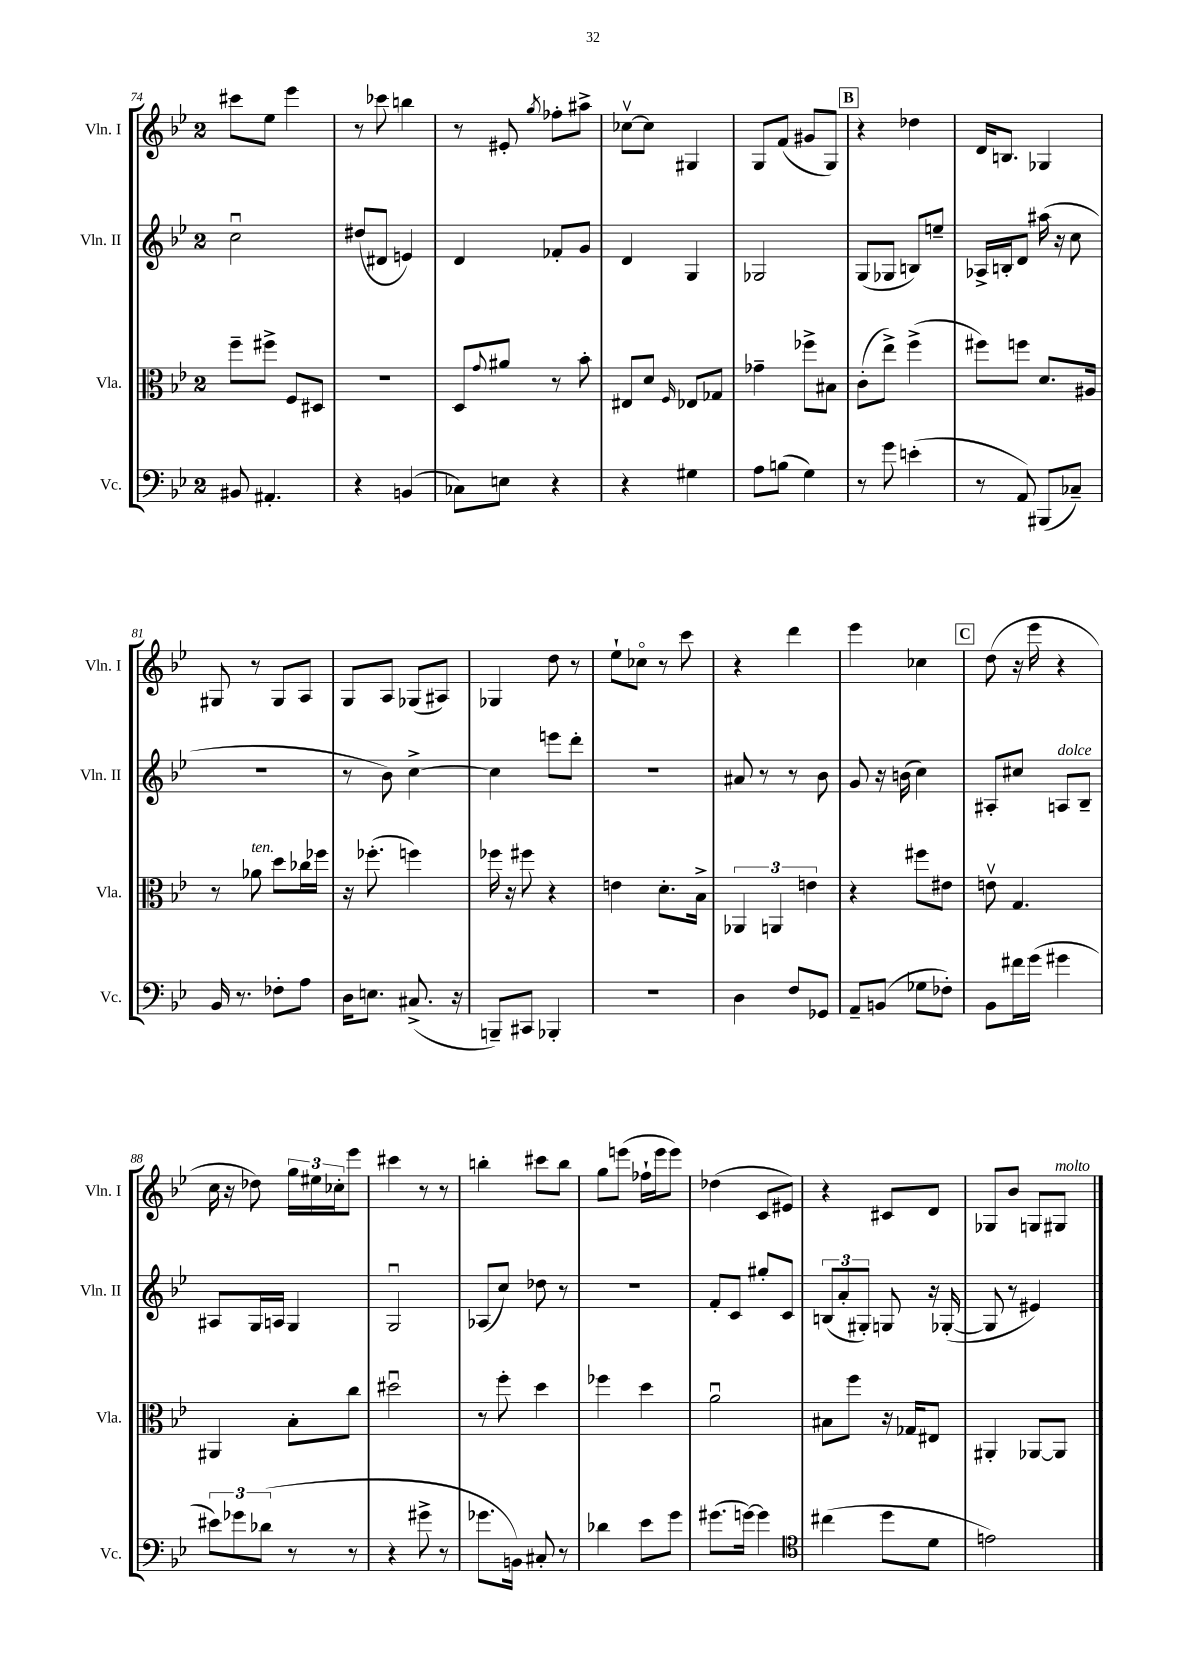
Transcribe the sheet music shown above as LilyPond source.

<<
\new StaffGroup <<
\new Staff = "s0" \with { instrumentName = "Vln. I" shortInstrumentName = "Vln. I" } {
    \clef treble \key bes \major \once \override Staff.TimeSignature.style = #'single-digit \time 2/4
    cis'''8 ees''8 ees'''4 |
    r8 ces'''8 b''4 |
    r8 eis'8-. \acciaccatura { g''8 } fes''8-. ais''8-> |
    ces''8~\upbow ces''8 gis4 |
    g8 f'8( gis'8 g8) |
    \mark \markup { \box "B" } r4 des''4 |
    d'16 b8. ges4 |
    gis8 r8 gis8 a8 |
    g8 a8 ges8( ais8) |
    ges4 d''8 r8 |
    ees''8-! ces''8\flageolet r8 c'''8 |
    r4 d'''4 |
    ees'''4 ces''4 |
    \mark \markup { \box "C" } d''8( r16 ees'''16 r4 |
    c''16 r16 des''8) \tuplet 3/2 { g''16 eis''16 ces''16-. } ees'''8 |
    cis'''4 r8 r8 |
    b''4-. cis'''8 b''8 |
    g''8 e'''8( fes''16-! e'''16 e'''8) |
    des''4( c'8 eis'8) |
    r4 cis'8 d'8 |
    ges8 bes'8 g8 gis8^\markup { \italic "molto" } \bar "|." |
}
\new Staff = "s1" \with { instrumentName = "Vln. II" shortInstrumentName = "Vln. II" } {
    \clef treble \key bes \major \once \override Staff.TimeSignature.style = #'single-digit \time 2/4
    c''2\downbow |
    dis''8( dis'8 e'4) |
    d'4 fes'8-. g'8 |
    d'4 g4 |
    ges2 |
    \mark \markup { \box "B" } g8( ges8 b8) e''8-- |
    aes16-> b16-. d'8 ais''16( r16 c''8 |
    r2 |
    r8 bes'8) c''4~-> |
    c''4 e'''8 d'''8-. |
    r2 |
    ais'8 r8 r8 bes'8 |
    g'8 r16 b'16( c''4) |
    \mark \markup { \box "C" } ais8-. cis''8 a8^\markup { \italic "dolce" } bes8-- |
    ais8 g16 a16 g4 |
    g2\downbow |
    aes8( c''8) des''8 r8 |
    R2 |
    f'8-. c'8 gis''8-. c'8 |
    \tuplet 3/2 { b8( a'8-. gis8-.) } g8 r16 ges16~-.( |
    ges8 r8 eis'4) \bar "|." |
}
\new Staff = "s2" \with { instrumentName = "Vla." shortInstrumentName = "Vla." } {
    \clef alto \key bes \major \once \override Staff.TimeSignature.style = #'single-digit \time 2/4
    f''8-- fis''8-> f8 dis8 |
    r2 |
    d8 \appoggiatura { g'8 } ais'8 r8 bes'8-. |
    eis8 d'8 \grace { f16 } ees8 ges8 |
    ges'4-- fes''8-> bis8 |
    \mark \markup { \box "B" } c'8-.( ees''8->) f''4->( |
    fis''8) f''8 d'8. ais16 |
    r8 aes'8^\markup { \italic "ten." } d''8 ces''16 fes''16 |
    r16 fes''8.-.( f''4) |
    fes''16 r16 fis''8 r4 |
    e'4 d'8.-. bes16-> |
    \tuplet 3/2 { aes,4 a,4 e'4 } |
    r4 fis''8 eis'8 |
    \mark \markup { \box "C" } e'8\upbow g4. |
    ais,4 bes8-. c''8 |
    dis''2\downbow |
    r8 f''8-. d''4 |
    fes''4 d''4 |
    a'2\downbow |
    bis8 f''8 r16 ges16 eis8 |
    ais,4-. aes,8~ aes,8 \bar "|." |
}
\new Staff = "s3" \with { instrumentName = "Vc." shortInstrumentName = "Vc." } {
    \clef bass \key bes \major \once \override Staff.TimeSignature.style = #'single-digit \time 2/4
    bis,8 ais,4.-. |
    r4 b,4( |
    ces8) e8 r4 |
    r4 gis4 |
    a8 b8( g4) |
    \mark \markup { \box "B" } r8 g'8 e'4-.( |
    r8 a,8) bis,,8( ces8--) |
    bes,16 r8. fes8-. a8 |
    d16 e8. cis8.->( r16 |
    b,,8--) cis,8 bes,,4-. |
    R2 |
    d4 f8 ges,8 |
    a,8-- b,8( ges8 fes8-.) |
    \mark \markup { \box "C" } bes,8 fis'16 g'16( gis'4 |
    \tuplet 3/2 { eis'8) ges'8 des'8( } r8 r8 |
    r4 gis'8-> r8 |
    ges'8. b,16) cis8-. r8 |
    des'4 ees'8 g'8 |
    gis'8.( g'16~) g'4 |
    \clef tenor cis''4( d''8 d'8 |
    e'2) \bar "|." |
}
>>
>>
\layout { \context { \Score currentBarNumber = #74 } }
